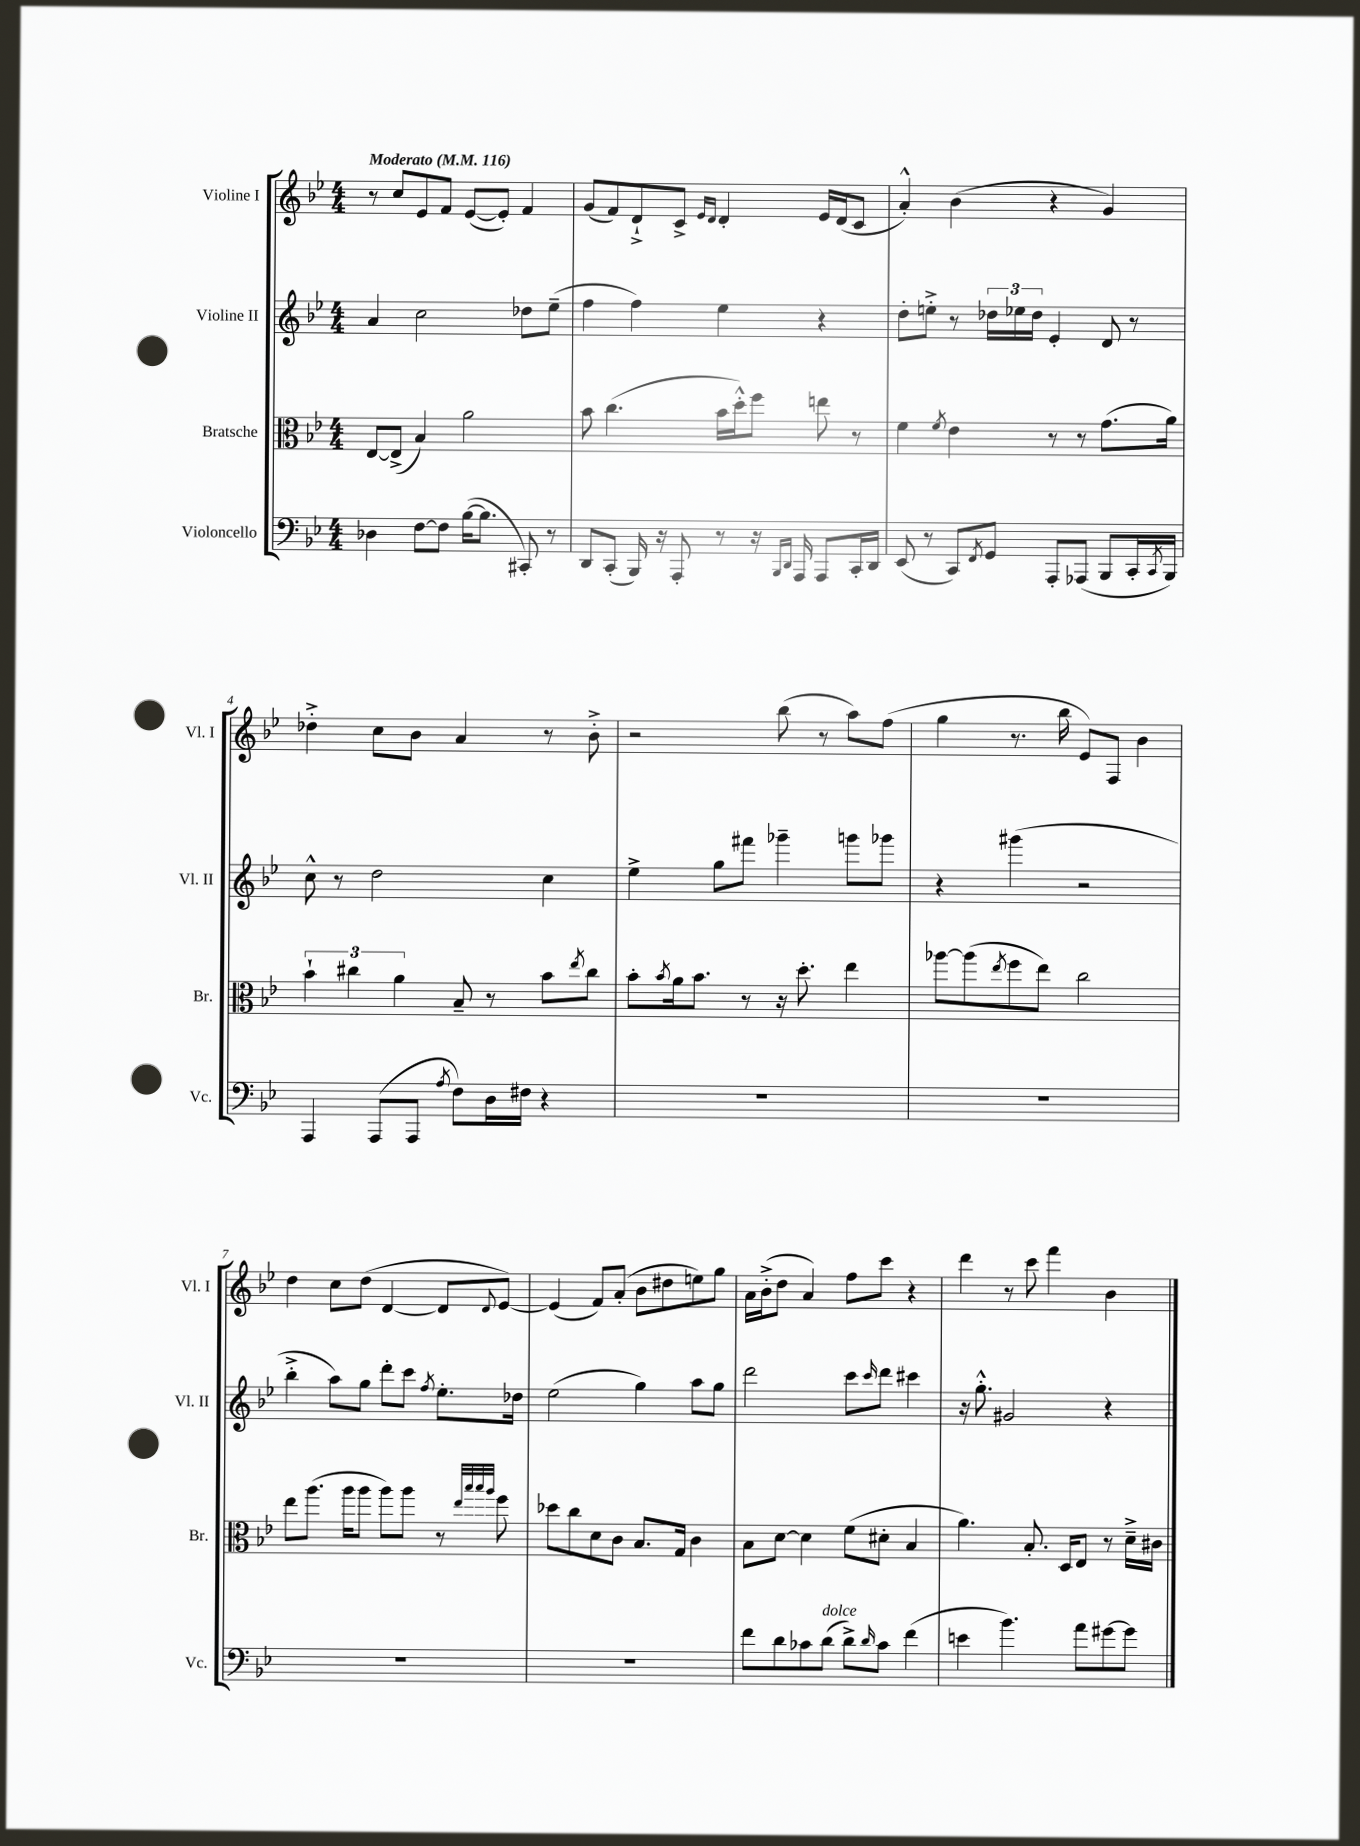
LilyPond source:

<<
\new StaffGroup <<
\new Staff = "s0" \with { instrumentName = "Violine I" shortInstrumentName = "Vl. I" } {
    \clef treble \key bes \major \numericTimeSignature \time 4/4 \tempo "Moderato" 4 = 116
    r8 c''8 ees'8 f'8 ees'8~( ees'8-.) f'4 |
    g'8( f'8) d'8-!-> c'8-> \grace { ees'16 d'16 } d'4-. ees'16 d'16( c'8 |
    a'4-.-^) bes'4( r4 g'4) |
    des''4-.-> c''8 bes'8 a'4 r8 bes'8-.-> |
    r2 bes''8( r8 a''8) f''8( |
    g''4 r8. bes''16 ees'8) f8 bes'4 |
    d''4 c''8 d''8( d'4~ d'8 \appoggiatura { d'8 } ees'8~) |
    ees'4( f'8) a'8-.( bes'8 dis''8 e''8) g''8 |
    a'16 bes'16-.->( d''8 a'4) f''8 c'''8 r4 |
    d'''4 r8 c'''8 f'''4 bes'4 \bar "|." |
}
\new Staff = "s1" \with { instrumentName = "Violine II" shortInstrumentName = "Vl. II" } {
    \clef treble \key bes \major \numericTimeSignature \time 4/4
    a'4 c''2 des''8 ees''8--( |
    f''4 f''4) ees''4 r4 |
    d''8-. e''8-.-> r8 \tuplet 3/2 { des''16 ees''16 des''16 } ees'4-. d'8 r8 |
    c''8-^ r8 d''2 c''4 |
    ees''4-> g''8 fis'''8 ges'''4-- g'''8 ges'''8 |
    r4 gis'''4( r2 |
    bes''4-.-> a''8) g''8 d'''8-. c'''8 \acciaccatura { f''8 } ees''8.-. des''16 |
    ees''2( g''4) a''8 g''8 |
    d'''2 c'''8 \grace { c'''16 } d'''8 cis'''4 |
    r16 g''8.-.-^ gis'2 r4 \bar "|." |
}
\new Staff = "s2" \with { instrumentName = "Bratsche" shortInstrumentName = "Br." } {
    \clef alto \key bes \major \numericTimeSignature \time 4/4
    ees8~ ees8->( bes4) a'2 |
    bes'8 c''4.( bes'16 d''16-.-^) f''8 e''8 r8 |
    f'4 \acciaccatura { f'8 } ees'4 r8 r8 g'8.( a'16) |
    \tuplet 3/2 { bes'4-! cis''4 a'4 } bes8-- r8 bes'8 \acciaccatura { ees''8 } cis''8 |
    bes'8-. \acciaccatura { bes'8 } a'16 bes'8. r8 r16 d''8.-. ees''4 |
    aes''8~ aes''8( \acciaccatura { ees''8 } f''8 ees''8) c''2 |
    ees''8 a''8.( a''16 a''8 a''8) a''8 r8 \grace { ees''32 bes''32 bes''32 a''32 } f''8 |
    des''8 c''8 d'8 c'8 bes8. g16 c'4 |
    bes8 d'8~ d'4 f'8( dis'8-. bes4 |
    a'4.) bes8.-. d16 ees8 r8 d'16---> cis'16 \bar "|." |
}
\new Staff = "s3" \with { instrumentName = "Violoncello" shortInstrumentName = "Vc." } {
    \clef bass \key bes \major \numericTimeSignature \time 4/4
    des4 f8~ f8 bes16~( bes8. cis,8-.) r8 |
    d,8 c,8-.( bes,,16) r16 a,,8-. r8 r16 \grace { bes,,16 d,16 } a,,16 a,,8 c,16-. d,16 |
    ees,8( r8 c,8) \acciaccatura { f,8 } g,8 a,,8-. aes,,8( bes,,8 c,16-. \acciaccatura { c,8 } bes,,16) |
    a,,4 a,,8( a,,8 \acciaccatura { a8 } f8) d16 fis16 r4 |
    R1 |
    R1 |
    R1 |
    R1 |
    f'8 d'8 ces'8 d'8^\markup { \italic "dolce" }( d'8->) \grace { d'16 } ces'8 f'4( |
    e'4 bes'4.) a'8 gis'8~ gis'8 \bar "|." |
}
>>
>>
